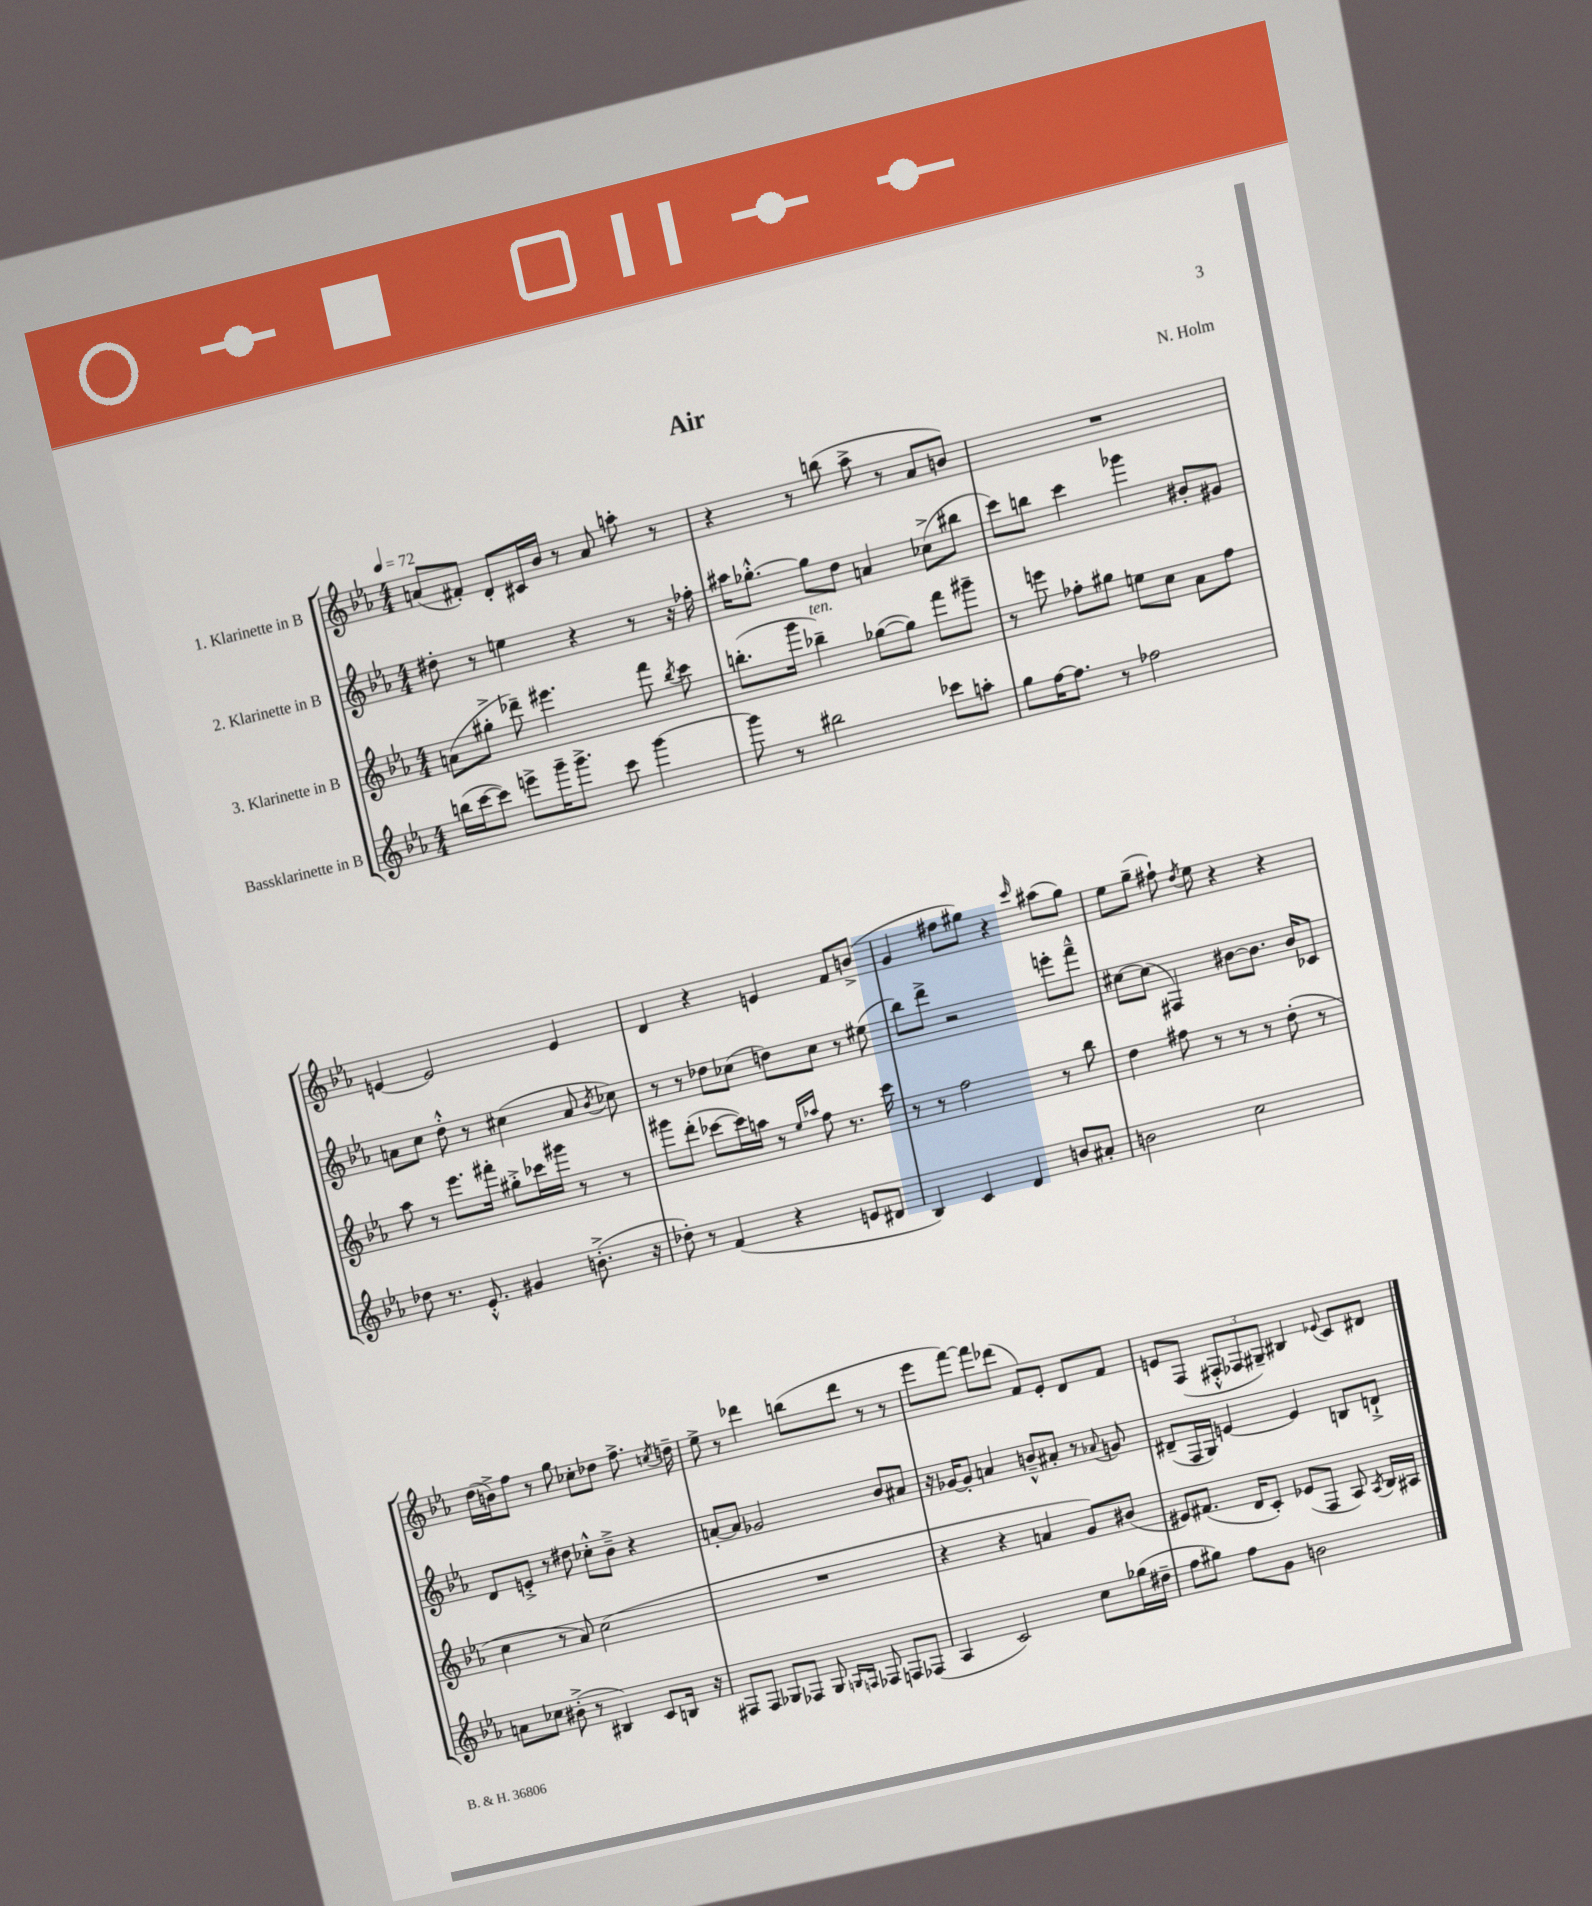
\header { title = "Air" composer = "N. Holm" }
<<
\new StaffGroup <<
\new Staff = "s0" \with { instrumentName = "1. Klarinette in B" } {
    \clef treble \key ees \major \numericTimeSignature \time 4/4 \tempo 4 = 72
    \autoBeamOff a'8[( fis'8]-.) d'8[-. cis'16 bes'16] r8 a'8 a''8-. r8 |
    r4 r8 b''8( aes''8-> r8 aes'8[ b'8]) |
    R1 |
    e'4~ e'2 e'4 |
    d'4 r4 e'4 f'8[ b'8]->( |
    g'4 fis''8[ gis''8]) r4 \grace { c'''16 } ais''8[( gis''8]) |
    ees''8[ g''8]--( fis''8-!) \acciaccatura { d''8 } ees''8 r4 r4 |
    d''16[( b'16->) f''8] r8 g''8 ces''8[-. des''8] f''8.-> \acciaccatura { c''8 } d''16-- |
    ees''8-> r8 des'''4 b''8[( des'''8] r8 r8 |
    ees'''8[ f'''8]~) f'''8[ des'''8]( f'8[) ees'8]-. d'8[ f'8] |
    e'8[ f8]( \tuplet 3/2 { fis8[-.-^ fes8 gis8]--) } bis4 \appoggiatura { ees'8 } c'8[ dis'8] \bar "|." |
}
\new Staff = "s1" \with { instrumentName = "2. Klarinette in B" } {
    \clef treble \key ees \major \numericTimeSignature \time 4/4
    \autoBeamOff dis''8-. r8 e''4 r4 r8 r16 fes''16-. |
    ais''16[ ges''8.]~-.-^ ges''8[ d''8] a'4 ces''8[->( bis''8] |
    c'''8[) b''8] c'''4 ges'''4 bis'8[-. gis'8] |
    a'8[ c''8] d''8-.-^ r8 cis''4( a'8 \acciaccatura { bes'8 } ces''8) |
    r8 r8 des''8[ ces''8]( d''8[) ces''8] r8 eis''8( |
    bes''8[) d'''8]-> r2 e'''8[-. f'''8]---^ |
    cis''8[~ cis''8]( fis4) bis'8[~ bis'8.] bis'16[ ces'8] |
    d'8[ e'8]-.-> r8 dis''8 ces''8[-.-^ bes'8]---> r4 |
    a'8[~-. a'8] ges'2 bes'8[ ais'8] |
    r16 ges'16[~ ges'8]-. a'4 b'8[---^ ais'8]-. r8 \appoggiatura { aes'8 } g'8 |
    dis'8[--( f16 g16]) e'4~ e'4 b8[ d'8]-!-> \bar "|." |
}
\new Staff = "s2" \with { instrumentName = "3. Klarinette in B" } {
    \clef treble \key ees \major \numericTimeSignature \time 4/4
    \autoBeamOff a'8[( gis''8]-.-> des'''8--) eis'''4. f'''8 \acciaccatura { bes''8 } c'''8 |
    b''8.[-.( g'''16] bes''4--^\markup { \italic "ten." }) ges''8[~( ges''8]) f'''8[ gis'''8]-- |
    r8 e'''8 fes''8[-. gis''8] e''8[ c''8] aes'8[ fes''8] |
    aes''8 r8 ees'''8.[ fis'''16]-. gis''8[-.-> ces'''16 gis'''16] r8 r8 |
    gis'''8[ d'''8]-.( ces'''8[~ ces'''16) a''16] r8 \grace { ees''16[ aes''16] } f''8 r8. ces'''16 |
    r8 r8 f''2 r8 bes''8 |
    d''4 fis''8 r8 r8 r8 d''8-.( r8 |
    c''4 r8 aes'8) c''2( |
    R1 |
    r4 r4 a'4 g'8[) bis'8]( |
    eis'8[) fis'8.]( d'16[ c'8]-.) ees'8[( f8] aes8) \acciaccatura { aes8 } bes16[ ais16] \bar "|." |
}
\new Staff = "s3" \with { instrumentName = "Bassklarinette in B" } {
    \clef treble \key ees \major \numericTimeSignature \time 4/4
    \autoBeamOff b''16[( c'''16~ c'''8]) e'''8[-> g'''16-- g'''8.]-> c'''8 g'''4~ |
    g'''8 r8 bis''2 ces'''8[ a''8]-. |
    g''8[ f''16~ f''8.] r8 fes''2 |
    des''8 r8. ees'8.-.-^ gis'4 b'8.-.->( r16 |
    des''8-.) r8 f'4( r4 e'8[ dis'8] |
    bes4) c'4 d'4 b'8[ ais'8]-. |
    b'2 c''2 |
    a'8[ ces''8] bis'8-.->( r8 bis4) c'8[ b16] r16 |
    fis8[ fis8] ges8[ fes8] ges8 \grace { g16[ f16] } fes8 f8[ fes8]( |
    aes4 c'2) c''8[ ges''16( dis''16]-- |
    f''8[ gis''8]) f''8[ g'8] b'2 \bar "|." |
}
>>
>>
\layout { \context { \Score \remove "Bar_number_engraver" } }
